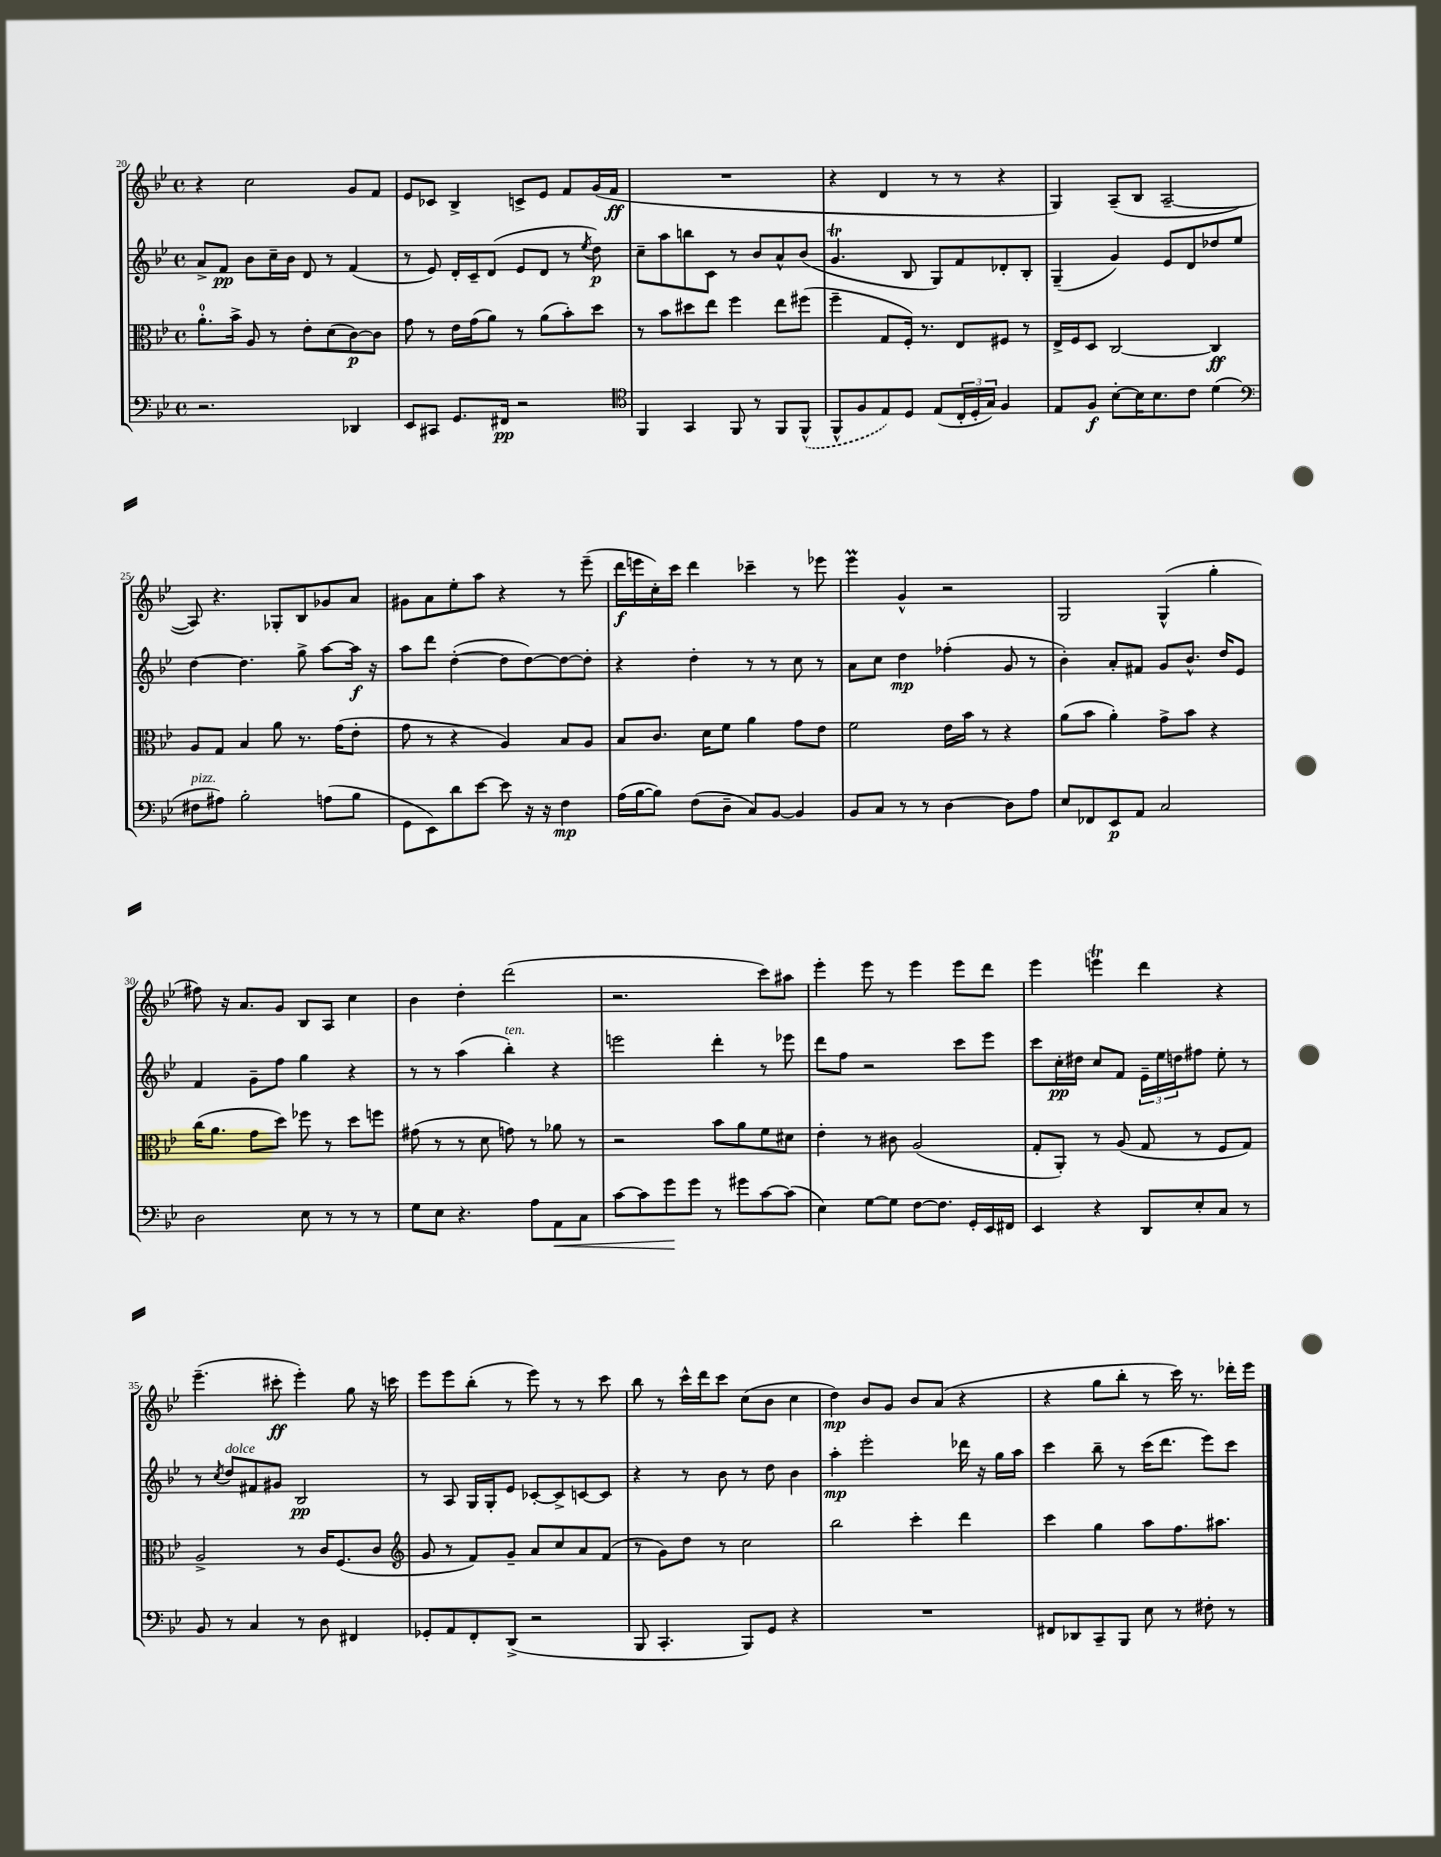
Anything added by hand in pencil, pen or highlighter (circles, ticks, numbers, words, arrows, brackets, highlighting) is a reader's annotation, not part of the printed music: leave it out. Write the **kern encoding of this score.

**kern	**dynam	**kern	**dynam	**kern	**dynam	**kern	**dynam
*part4	*part4	*part3	*part3	*part2	*part2	*part1	*part1
*staff4	*staff4	*staff3	*staff3	*staff2	*staff2	*staff1	*staff1
*clefF4	*	*clefC3	*	*clefG2	*	*clefG2	*
*k[b-e-]	*	*k[b-e-]	*	*k[b-e-]	*	*k[b-e-]	*
*M4/4	*	*M4/4	*	*M4/4	*	*M4/4	*
*met(c)	*	*met(c)	*	*met(c)	*	*met(c)	*
=20	=20	=20	=20	=20	=20	=20	=20
2.r	.	8.a'\L	.	8a^/L	.	4r	.
.	.	.	.	8f/J	pp	.	.
.	.	16b-^\Jk	.	.	.	.	.
.	.	8A/	.	8b-\L	.	2cc\	.
.	.	8r	.	16cc~\L	.	.	.
.	.	.	.	16b-\JJ	.	.	.
.	.	8e-'\L	.	8d/	.	.	.
.	.	(8d\	.	8r	.	.	.
4DD-X/	.	[8c\)	p	(4f/	.	8g/L	.
.	.	8c\J]	.	.	.	8f/J	.
=21	=21	=21	=21	=21	=21	=21	=21
8EE-/L	.	8g\	.	8r	.	8e-/L	.
8CC#X/J	.	8r	.	8e-/)	.	8c-X/J	.
8.GG/L	.	16e-\LL	.	16d'/LL	.	4B-^/	.
.	.	(16g\J	.	16c~/J	.	.	.
.	.	8a\J)	.	(8d/J	.	.	.
16FF#X/Jk	pp	.	.	.	.	.	.
2r	.	8r	.	8e-/L	.	8cn^/L	.
.	.	(8a\L	.	8d/J	.	8e-/J	.
.	.	8b-'\)	.	8r	.	8f/L	.
.	.	.	.	8qee-/	.	.	.
.	.	8dd\J	.	8dd\)	p	(16g/L	.
.	.	.	.	.	.	16f/JJ	ff
=22	=22	=22	=22	=22	=22	=22	=22
*clefC4	*	*	*	*	*	*	*
4FF/	.	8r	.	8cc~\L	.	1r	.
.	.	8b-\L	.	8aa\	.	.	.
4GG/	.	8dd#X\	.	8bbn\	.	.	.
.	.	8ee-\J	.	8c\J	.	.	.
8FF/	.	4ff\	.	8r	.	.	.
8r	.	.	.	8b-/L	.	.	.
8FF/L	.	8ee-\L	.	8a^^/	.	.	.
(8FF^^/J	.	(8ff#X\J	.	(8b-/J	.	.	.
=23	=23	=23	=23	=23	=23	=23	=23
8FF^^/L	.	4ff~\	.	4.gT/	.	4r	.
8F/	.	.	.	.	.	.	.
8E-/)	.	8G/L	.	.	.	4d/	.
8D/J	.	16F'/Jk)	.	8B-/	.	.	.
.	.	8.r	.	.	.	.	.
(8E-/L	.	.	.	8G/L)	.	8r	.
24C'/L	.	8E-/L	.	8f/	.	8r	.
24D'/	.	.	.	.	.	.	.
24G/JJ)	.	.	.	.	.	.	.
4F/	.	8F#X/J	.	8d-X'/	.	4r	.
.	.	8r	.	8B-'/J	.	.	.
=24	=24	=24	=24	=24	=24	=24	=24
8E-/L	.	16E-^/LL	.	(4G~/	.	4G/)	.
.	.	16F/J	.	.	.	.	.
8F/J	f	8D/J	.	.	.	.	.
[8B-'\L	.	[2C/	.	4g/)	.	(8A~/L	.
16B-\K]	.	.	.	.	.	8B-/J	.
8.B-\	.	.	.	.	.	.	.
.	.	.	.	8e-/L	.	[2A~/	.
8c\J	.	.	.	8d/	.	.	.
(4d\	.	4C/]	ff	8dd-X/	.	.	.
.	.	.	.	8ee-/J	.	.	.
!!LO:LB:g=z
=25	=25	=25	=25	=25	=25	=25	=25
*clefF4	*	*	*	*	*	*	*
!LO:TX:a:i:t=pizz.	!	!	!	!	!	!	!
8F#X\L	.	8A/L	.	[4dd\	.	8A/])	.
8A#X\J)	.	8G/J	.	.	.	4.r	.
2B-'\	.	4B-/	.	4.dd\]	.	.	.
.	.	8a\	.	.	.	8G-X'/L	.
.	.	8.r	.	8gg^\	.	8B-/	.
(8An\L	.	.	.	[8aa\L	.	8g-X/	.
.	.	(16g\KL	.	.	.	.	.
8B-\J	.	8e-'\J	.	16aa\Jk]	f	8a/J	.
.	.	.	.	16r	.	.	.
=26	=26	=26	=26	=26	=26	=26	=26
8GG\L	.	8g\	.	8aa\L	.	8g#X\L	.
8EE-\)	.	8r	.	8ddd\J	.	8a\	.
8d\	.	4r	.	([4dd'\	.	8ee-'\	.
[8e-\J	.	.	.	.	.	8aa\J	.
8e-\]	.	4A/)	.	8dd\L]	.	4r	.
16r	.	.	.	[8dd\)	.	.	.
16r	.	.	.	.	.	.	.
4F\	mp	8B-/L	.	8dd\_	.	8r	.
.	.	8A/J	.	8dd'\J]	.	(8eee-~\	.
=27	=27	=27	=27	=27	=27	=27	=27
(16A\LL	.	8B-/L	.	4r	.	16ddd\LL	f
[16B-\J	.	.	.	.	.	16eeen\	.
8B-\J])	.	8.c/J	.	.	.	16cc'\)	.
.	.	.	.	.	.	16ccc\JJ	.
(8F\L	.	.	.	4dd'\	.	4ddd\	.
.	.	16d\KL	.	.	.	.	.
8D~\J	.	8f\J	.	.	.	.	.
8C/L)	.	4a\	.	8r	.	4ccc-X~\	.
[8BB-/J	.	.	.	8r	.	.	.
4BB-/]	.	8g\L	.	8cc\	.	8r	.
.	.	8e-\J	.	8r	.	8eee-X\	.
=28	=28	=28	=28	=28	=28	=28	=28
8BB-/L	.	2f\	.	8a\L	.	4eee-M\	.
8C/J	.	.	.	8cc\J	.	.	.
8r	.	.	.	4dd\	mp	4g^^/	.
8r	.	.	.	.	.	.	.
[4D\	.	16e-\LL	.	(4ff-X'\	.	2r	.
.	.	16b-\JJ	.	.	.	.	.
.	.	8r	.	.	.	.	.
8D\L]	.	4r	.	8g/	.	.	.
8A\J	.	.	.	8r	.	.	.
=29	=29	=29	=29	=29	=29	=29	=29
8E-/L	.	(8a\L	.	4b-'\)	.	2G/	.
8FF-X/	.	8b-\J	.	.	.	.	.
8EE-/	p	4a'\)	.	8a'/L	.	.	.
8AA/J	.	.	.	8f#X/J	.	.	.
2C/	.	8g^\L	.	8g/L	.	(4G^^/	.
.	.	8b-\J	.	8.b-^^/J	.	.	.
.	.	4r	.	.	.	4gg'\	.
.	.	.	.	16dd/KL	.	.	.
.	.	.	.	8e-/J	.	.	.
!!LO:LB:g=z
=30	=30	=30	=30	=30	=30	=30	=30
2D\	.	(16cc\KL	.	4f/	.	8ff#X\)	.
.	.	8.a\J	.	.	.	.	.
.	.	.	.	.	.	16r	.
.	.	.	.	.	.	8.a/L	.
.	.	8g\L	.	8g~\L	.	.	.
.	.	8dd\J)	.	8ff\J	.	8g/J	.
8E-\	.	8ff-X\	.	4gg\	.	8B-/L	.
8r	.	8r	.	.	.	8A/J	.
8r	.	8dd\L	.	4r	.	4cc\	.
8r	.	8ffn\J	.	.	.	.	.
=31	=31	=31	=31	=31	=31	=31	=31
8G\L	.	(8g#X\	.	8r	.	4b-\	.
8E-\J	.	8r	.	8r	.	.	.
4.r	.	8r	.	(4aa\	.	4dd'\	.
.	.	8d\	.	.	.	.	.
!	!	!	!	!LO:TX:a:i:t=ten.	!	!	!
.	.	8gn\)	.	4bb-'\)	.	(2ddd\	.
8A\L	.	8r	.	.	.	.	.
!	!LO:HP:b	!	!	!	!	!	!
8AA\	<	8a-X\	.	4r	.	.	.
8C\J	.	8r	.	.	.	.	.
=32	=32	=32	=32	=32	=32	=32	=32
[8c\L	.	2r	.	2eeen\	.	2.r	.
8c\]	.	.	.	.	.	.	.
8g\	.	.	.	.	.	.	.
8g\J	[	.	.	.	.	.	.
8r	.	8b-\L	.	4ddd'\	.	.	.
8g#X\L	.	8a\	.	.	.	.	.
[8c\	.	8f\	.	8r	.	8ccc\L)	.
(8c\J]	.	8d#X\J	.	8eee-X\	.	8aa#X\J	.
=33	=33	=33	=33	=33	=33	=33	=33
4E-\)	.	4e-'\	.	8ddd\L	.	4eee-'\	.
.	.	.	.	8ff\J	.	.	.
[8G\L	.	8r	.	2r	.	8eee-\	.
8G\J]	.	8c#X\	.	.	.	8r	.
[8F\L	.	(2A/	.	.	.	4eee-\	.
8.F\J]	.	.	.	.	.	.	.
.	.	.	.	8ccc\L	.	8eee-\L	.
16GG'/LL	.	.	.	.	.	.	.
16EE-/	.	.	.	8eee-\J	.	8ddd\J	.
16FF#X/JJ	.	.	.	.	.	.	.
=34	=34	=34	=34	=34	=34	=34	=34
4EE-/	.	8G'/L	.	8ccc\L	.	4eee-\	.
.	.	8AA'/J)	.	16cc'\L	pp	.	.
.	.	.	.	16dd#X\JJ	.	.	.
4r	.	8r	.	8cc/L	.	4eeent\	.
.	.	(8A/	.	8f/J	.	.	.
8DD/L	.	8G/	.	24e-~\LL	.	4ddd\	.
.	.	.	.	24ee-\	.	.	.
.	.	.	.	24ddn\J	.	.	.
8E-'/	.	8r	.	8ff#X\J	.	.	.
8C/J	.	8F/L	.	8ee-'\	.	4r	.
8r	.	8G/J)	.	8r	.	.	.
!!LO:LB:g=z
=35	=35	=35	=35	=35	=35	=35	=35
8BB-/	.	2A^/	.	8r	.	(4.eee-~\	.
.	.	.	.	8qcc/	.	.	.
!	!	!	!	!LO:TX:a:i:t=dolce	!	!	!
8r	.	.	.	8dd/L	.	.	.
4C/	.	.	.	8f#X/	.	.	.
.	.	.	.	8g#X/J	.	8ccc#X'\	ff
8r	.	8r	.	2B-/	pp	4eee-'\)	.
8D\	.	16c/KL	.	.	.	.	.
.	.	(8.F/	.	.	.	.	.
4FF#X/	.	.	.	.	.	8gg\	.
.	.	8c/J	.	.	.	16r	.
.	.	.	.	.	.	16cccn\	.
=36	=36	=36	=36	=36	=36	=36	=36
*	*	*clefG2	*	*	*	*	*
8GG-X'/L	.	8g/	.	8r	.	8eee-\L	.
8AA/	.	8r	.	8A/	.	8eee-\	.
8FF'/	.	8f/L)	.	16G/LL	.	(8bb-'\J	.
.	.	.	.	16G'/J	.	.	.
(8DD^/J	.	8g~/J	.	8e-/J	.	8r	.
2r	.	8a/L	.	[8c-X'/L	.	8eee-\)	.
.	.	8cc/	.	8c-^/]	.	8r	.
.	.	8a/	.	[8cn/	.	8r	.
.	.	(8f/J	.	8c/J]	.	8ccc\	.
=37	=37	=37	=37	=37	=37	=37	=37
8BBB-/	.	8r	.	4r	.	8bb-\	.
4.CC'/	.	8g\L)	.	.	.	8r	.
.	.	8dd\J	.	8r	.	16ccc^^\LL	.
.	.	.	.	.	.	16ddd\J	.
.	.	8r	.	8b-\	.	8ccc\J	.
8BBB-/L)	.	2cc\	.	8r	.	(8cc\L	.
8GG/J	.	.	.	8dd\	.	8b-\J	.
4r	.	.	.	4b-\	.	4cc\	.
=38	=38	=38	=38	=38	=38	=38	=38
1r	.	2bb-\	.	4aa'\	mp	4dd\)	mp
.	.	.	.	2eee-'\	.	8b-/L	.
.	.	.	.	.	.	8g/J	.
.	.	4ccc'\	.	.	.	8b-/L	.
.	.	.	.	.	.	(8a/J	.
.	.	4ddd\	.	16ddd-X\	.	4r	.
.	.	.	.	16r	.	.	.
.	.	.	.	16gg\LL	.	.	.
.	.	.	.	16aa\JJ	.	.	.
=39	=39	=39	=39	=39	=39	=39	=39
8FF#X/L	.	4ccc\	.	4ccc\	.	4r	.
8DD-X/	.	.	.	.	.	.	.
8CC~/	.	4gg\	.	8bb-~\	.	8gg\L	.
8BBB-/J	.	.	.	8r	.	8bb-'\J	.
8E-\	.	8aa\L	.	(16ccc\KL	.	8r	.
.	.	.	.	8.ddd\J	.	.	.
8r	.	8.ff\	.	.	.	16ccc\)	.
.	.	.	.	.	.	8.r	.
8F#X'\	.	.	.	8eee-\L)	.	.	.
.	.	8.aa#X\J	.	.	.	.	.
8r	.	.	.	8ccc\J	.	16ddd-X'\LL	.
.	.	.	.	.	.	16eee-\JJ	.
==	==	==	==	==	==	==	==
*-	*-	*-	*-	*-	*-	*-	*-
